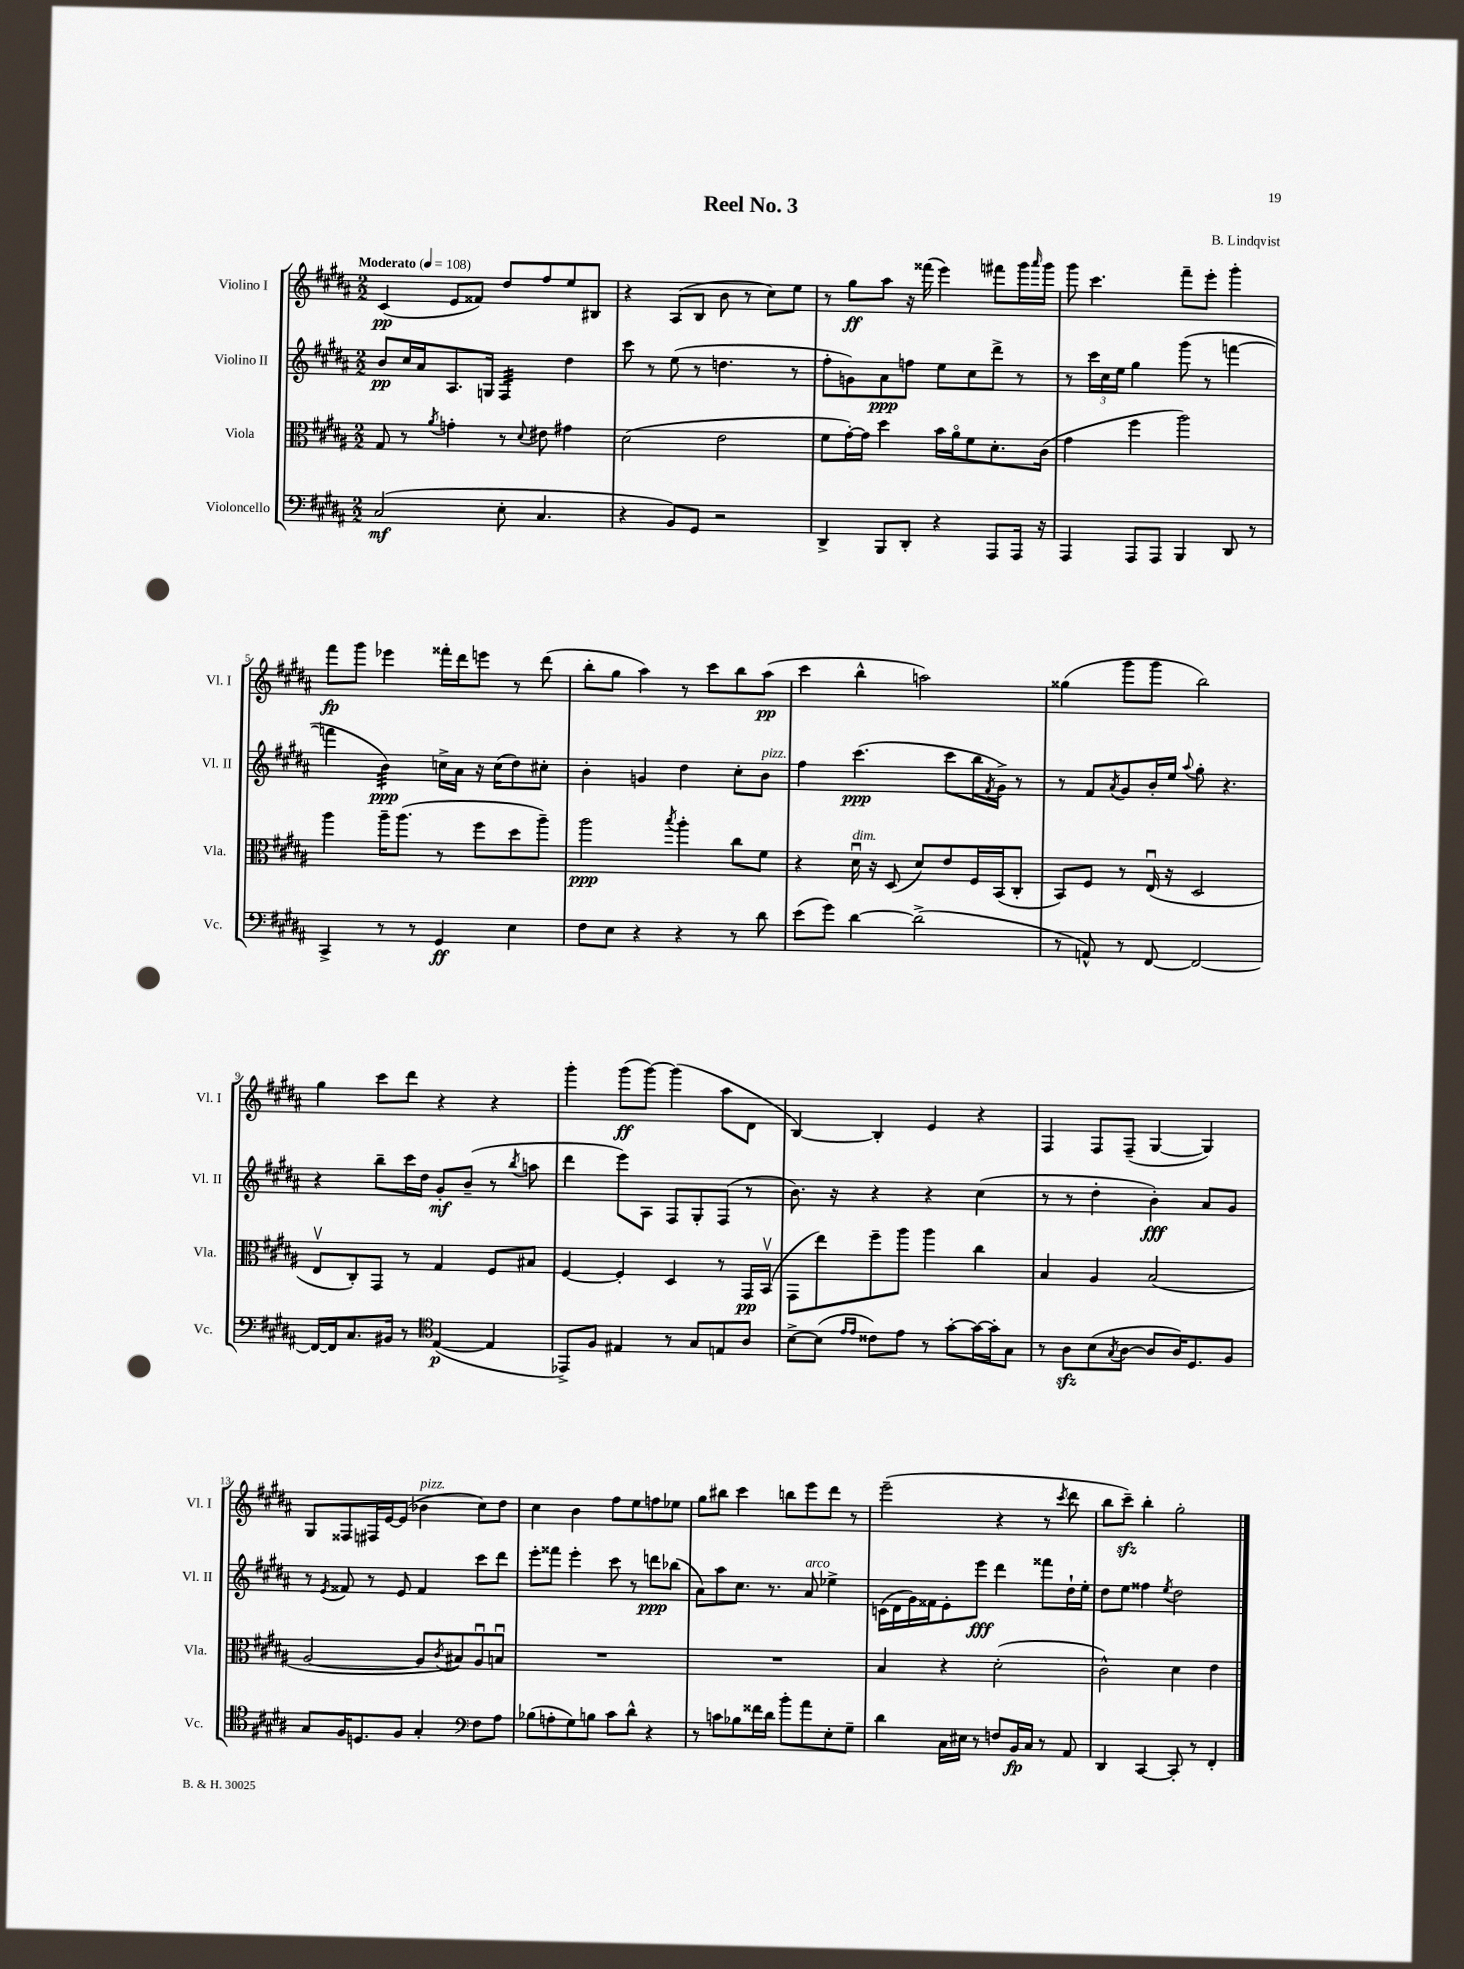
\header { title = "Reel No. 3" composer = "B. Lindqvist" }
<<
\new StaffGroup <<
\new Staff = "s0" \with { instrumentName = "Violino I" shortInstrumentName = "Vl. I" } {
    \clef treble \key b \major \numericTimeSignature \time 2/2 \tempo "Moderato" 4 = 108
    cis'4\pp( e'8 fisis'8) dis''8 fis''8 e''8 bis8 |
    r4 ais8( b8 b'8 r8 cis''8) e''8 |
    r8 gis''8\ff ais''8 r16 fisis'''16( e'''4) fis'''8 gis'''16 \grace { ais'''16 } gis'''16 |
    gis'''8 cis'''4. fis'''8-- e'''8-. gis'''4-. |
    fis'''8\fp gis'''8 ees'''4 fisis'''16-. dis'''16 e'''8 r8 dis'''8( |
    b''8-. gis''8 ais''4) r8 cis'''8 b''8 ais''8\pp( |
    cis'''4 b''4-^ a''2) |
    gisis''4( gis'''8 gis'''8 b''2) |
    gis''4 cis'''8 dis'''8 r4 r4 |
    gis'''4-. gis'''8\ff( gis'''8~) gis'''4( ais''8 dis'8 |
    b4~) b4-. e'4 r4 |
    fis4 fis8 fis8--( gis4~ gis4) |
    gis8 fisis8 fis16 e'16~ e'8( bes'4^\markup { \italic "pizz." } cis''8) dis''8 |
    cis''4 b'4 fis''8 e''8 f''8 ees''8 |
    gis''8 bis''8 cis'''4 b''8 e'''8 dis'''8 r8 |
    e'''2--( r4 r8 \acciaccatura { cis'''8 } dis'''8 |
    b''8 cis'''8--\sfz) b''4-. gis''2-. \bar "|." |
}
\new Staff = "s1" \with { instrumentName = "Violino II" shortInstrumentName = "Vl. II" } {
    \clef treble \key b \major \numericTimeSignature \time 2/2
    b'8\pp cis''16 ais'16 ais8. g16 fis4:32 dis''4 |
    cis'''8 r8 e''8( r8 d''4. r8 |
    fis''8-. g'8) ais'8\ppp f''8 e''8 cis''8 dis'''8-> r8 |
    r8 \tuplet 3/2 { cis'''16 cis''16 e''16 } gis''4 gis'''8( r8 f'''4~ |
    f'''4 b'4:32\ppp) c''16-> ais'16 r16 c''16( dis''8) cis''8-. |
    b'4-. g'4 dis''4 cis''8-. b'8^\markup { \italic "pizz." } |
    fis''4 cis'''4.\ppp( cis'''8 b''16 \acciaccatura { fis'8 } gis'16->) r8 |
    r8 fis'8 \acciaccatura { ais'8 } gis'8 b'16-. e''16 \appoggiatura { ais''8 } gis''8-. r4. |
    r4 b''8-- cis'''16 dis''16 gis'8-.\mf b'8--( r8 \acciaccatura { b''8 } a''8 |
    dis'''4 e'''8) ais8 fis8 gis8-. fis8( r8 |
    b'8.) r16 r4 r4 cis''4( |
    r8 r8 dis''4-. b'4-.\fff) ais'8 gis'8 |
    r8 \acciaccatura { e'8 } fisis'8 r8 e'8 fisis'4 cis'''8 dis'''8 |
    e'''8-. fisis'''8 e'''4-. cis'''8 r8 d'''8\ppp bes''8( |
    ais'8) ais''8 cis''8. r8. ais'8^\markup { \italic "arco" } ees''4-> |
    c'16( dis'16 gis'16) fisis'16 e'8-. e'''8\fff dis'''4 fisis'''8 dis''16-! e''16-. |
    dis''8 e''8 fisis''4 \acciaccatura { e''8 } dis''2 \bar "|." |
}
\new Staff = "s2" \with { instrumentName = "Viola" shortInstrumentName = "Vla." } {
    \clef alto \key b \major \numericTimeSignature \time 2/2
    gis8 r8 \acciaccatura { ais'8 } g'4-. r8 \appoggiatura { dis'8 } eis'8 gis'4 |
    dis'2( e'2 |
    fis'8 gis'16~-.) gis'16 dis''4 b'16 ais'16\flageolet fis'8 dis'8.-. cis'16( |
    gis'4 fis''4 ais''2) |
    ais''4 ais''16-- ais''8.( r8 fis''8 dis''8 ais''8--) |
    ais''2\ppp \acciaccatura { b''8 } ais''4-. cis''8 fis'8 |
    r4 dis'16\downbow^\markup { \italic "dim." } r16 dis8( dis'8) e'8 fis16 b,16( cis8-. |
    b,8) fis8 r8 e16\downbow( r16 dis2 |
    e8\upbow cis8-.) gis,8 r8 gis4 fis8 bis8 |
    fis4~ fis4-. dis4 r8 gis,16\pp b,16\upbow( |
    gis,8 e''8) fis''8-- ais''8 ais''4 cis''4 |
    b4 ais4 b2( |
    ais2~ ais8 \acciaccatura { cis'8 } bis8) ais8\downbow b8\downbow |
    R1 |
    R1 |
    b4 r4 dis'2-.( |
    cis'2-^) dis'4 e'4 \bar "|." |
}
\new Staff = "s3" \with { instrumentName = "Violoncello" shortInstrumentName = "Vc." } {
    \clef bass \key b \major \numericTimeSignature \time 2/2
    cis2\mf( e8-. cis4. |
    r4 b,8) gis,8 r2 |
    dis,4-> b,,8 dis,8-. r4 ais,,8 ais,,16 r16 |
    ais,,4 ais,,8 ais,,8 b,,4 dis,8 r8 |
    cis,4-> r8 r8 gis,4\ff e4 |
    fis8 e8 r4 r4 r8 dis'8 |
    e'8( gis'8) dis'4~ dis'2->( |
    r8 a,8-^) r8 fis,8~ fis,2~ |
    fis,16~ fis,16 cis8. bis,16 r8 \clef tenor e4~\p( e4 |
    ees,8->) fis8 eis4 r8 gis8 e8 ais8 |
    b8~-> b8( \grace { e'16 e'16 } cisis'8) e'8 r8 gis'8~-. gis'16~ gis'16-. gis8 |
    r8 ais8\sfz b8( \acciaccatura { gis8 } ais8~ ais8 ais16) dis8. fis8 |
    gis8 fis16 d8. fis8 gis4-. \clef bass fis8 ais8 |
    bes8( a8-. gis8) b8 cis'8 dis'8-^ r4 |
    r8 c'8 bes8 fisis'16 dis'16 b'8-. ais'8 e8-. gis8-- |
    dis'4 cis16 eis16 r8 f8 b,16\fp cis16 r8 ais,8 |
    dis,4 cis,4~ cis,8-. r8 fis,4-. \bar "|." |
}
>>
>>
